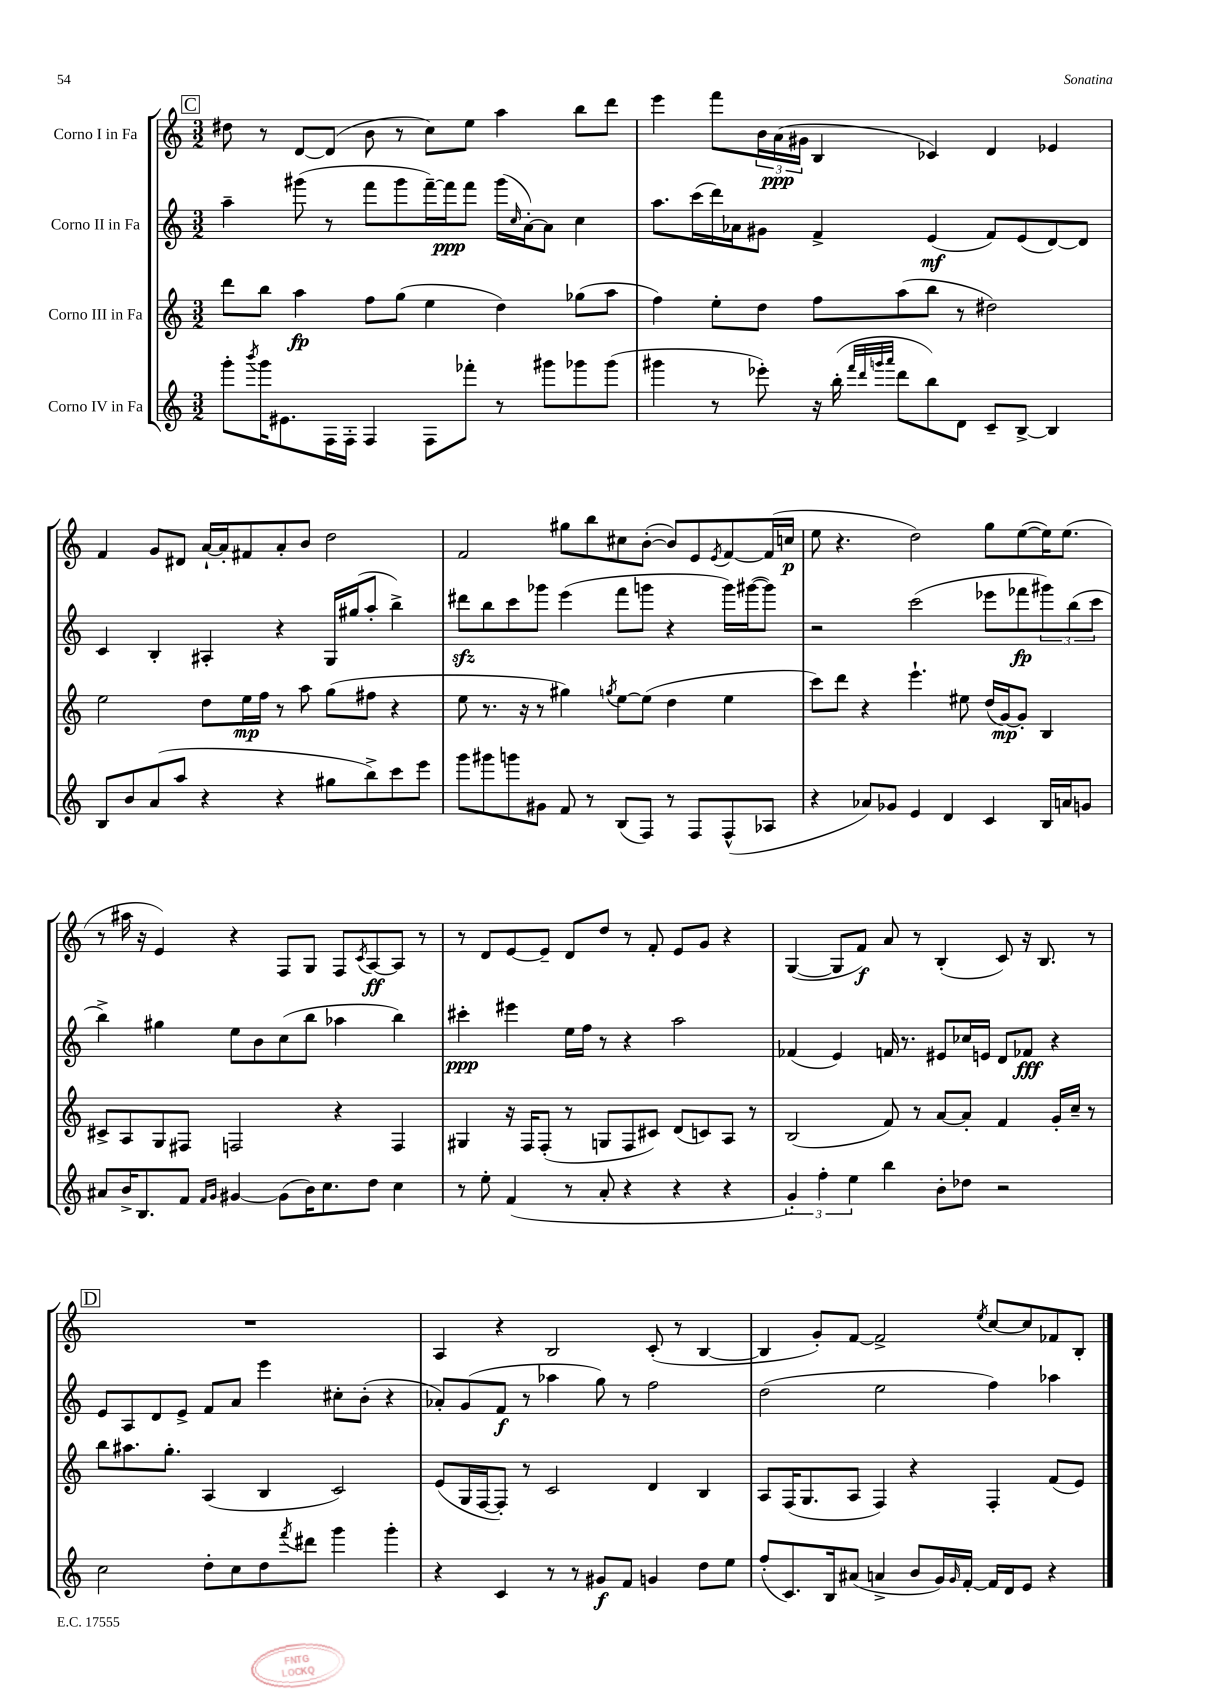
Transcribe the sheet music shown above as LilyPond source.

<<
\new StaffGroup <<
\new Staff = "s0" \with { instrumentName = "Corno I in Fa" } {
    \clef treble \key c \major \numericTimeSignature \time 3/2
    \mark \markup { \box "C" } dis''8 r8 d'8~ d'8( b'8 r8 c''8) e''8 a''4 b''8 d'''8 |
    e'''4 f'''8 \tuplet 3/2 { b'16 a'16\ppp( gis'16 } b4 ces'4) d'4 ees'4 |
    f'4 g'8 dis'8 a'16~-! a'16-. fis'8 a'8-. b'8 d''2 |
    f'2 gis''8 b''8 cis''8 b'8~-.( b'8) e'8 \acciaccatura { e'8 } f'8~ f'16( c''16\p |
    e''8 r4. d''2) g''8 e''8~( e''16) e''8.( |
    r8 ais''16 r16 e'4) r4 f8 g8 f8 \acciaccatura { c'8 } a8~\ff a8 r8 |
    r8 d'8 e'8~ e'8-- d'8 d''8 r8 f'8-. e'8 g'8 r4 |
    g4~( g8 f'8\f) a'8 r8 b4-.( c'8) r16 b8. r8 |
    \mark \markup { \box "D" } R1. |
    a4 r4 b2 c'8-.( r8 b4~ |
    b4 g'8-.) f'8~ f'2-> \acciaccatura { e''8 } c''8~ c''8 fes'8 b8-. \bar "|." |
}
\new Staff = "s1" \with { instrumentName = "Corno II in Fa" } {
    \clef treble \key c \major \numericTimeSignature \time 3/2
    \mark \markup { \box "C" } a''4-- gis'''8( r8 f'''8 gis'''8 f'''16~--) f'''16\ppp f'''8 gis'''16( \grace { c''16 } a'16~-.) a'8 c''4 |
    a''8. c'''16( d'''16) aes'16 gis'8 f'4-> e'4\mf( f'8) e'8( d'8~) d'8 |
    c'4 b4-. ais4-. r4 g16 gis''16( a''8-. b''4->) |
    dis'''8\sfz b''8 c'''8 ges'''8 e'''4( f'''8 g'''8 r4 g'''16) gis'''16~( gis'''8) |
    r2 c'''2( ees'''8 fes'''8\fp \tuplet 3/2 { gis'''8) b''8( c'''8 } |
    b''4->) gis''4 e''8 b'8 c''8( b''8 aes''4 b''4) |
    cis'''4-.\ppp eis'''4 e''16 f''16 r8 r4 a''2 |
    fes'4( e'4) f'16 r8. eis'8 ces''16 e'16 d'8 fes'8\fff r4 |
    \mark \markup { \box "D" } e'8 a8 d'8 e'8-> f'8 a'8 e'''4 cis''8-. b'8-.( r4 |
    aes'8-.) g'8( f'8\f r8 aes''4 g''8) r8 f''2 |
    d''2( e''2 f''4) aes''4 \bar "|." |
}
\new Staff = "s2" \with { instrumentName = "Corno III in Fa" } {
    \clef treble \key c \major \numericTimeSignature \time 3/2
    \mark \markup { \box "C" } d'''8 b''8 a''4\fp f''8 g''8( e''4 d''4) ges''8( a''8 |
    f''4) e''8-. d''8 f''8 a''8( b''8 r8 dis''2) |
    e''2 d''8 e''16\mp f''16 r8 a''8 g''8( fis''8 r4 |
    e''8 r8. r16 r8 gis''4) \acciaccatura { g''8 } e''8~ e''8( d''4 e''4 |
    c'''8) d'''8 r4 e'''4.-! eis''8 d''16( g'16~\mp) g'8-. b4 |
    cis'8-> a8 g8 fis8 f2 r4 f4 |
    gis4 r16 f16 f8-.( r8 g8 f8 cis'8) d'8( c'8) a8 r8 |
    b2( f'8) r8 a'8~ a'8-. f'4 g'16-. c''16-- r8 |
    \mark \markup { \box "D" } b''8 ais''8. g''8.-. a4( b4 c'2) |
    e'8( g16 f16~ f8-.) r8 c'2 d'4 b4 |
    a8 f16( g8. a8 f4) r4 f4-. f'8( e'8) \bar "|." |
}
\new Staff = "s3" \with { instrumentName = "Corno IV in Fa" } {
    \clef treble \key c \major \numericTimeSignature \time 3/2
    \mark \markup { \box "C" } g'''8-. \acciaccatura { b'''8 } g'''16 eis'8. f16 f16-. f4 f8 fes'''8-. r8 gis'''8 ges'''8 ges'''8( |
    gis'''4 r8 ees'''8-.) r16 b''16-.( \grace { f'''32 d'''32 g'''32 a'''32 } d'''8 b''8) d'8 c'8-- b8~-> b4 |
    b8 b'8 a'8( a''8 r4 r4 gis''8 b''8->) c'''8 e'''8 |
    g'''8 gis'''8 g'''8 gis'8 f'8 r8 b8( f8) r8 f8 f8-^( aes8 |
    r4 aes'8) ges'8 e'4 d'4 c'4 b16 a'16 g'8 |
    ais'8 b'16-> b8. f'8 \grace { f'16 g'16 } gis'4~ gis'8( b'16) c''8. d''8 c''4 |
    r8 e''8-. f'4( r8 a'8-. r4 r4 r4 |
    \tuplet 3/2 { g'4-.) f''4-. e''4 } b''4 b'8-. des''8 r2 |
    \mark \markup { \box "D" } c''2 d''8-. c''8 d''8 \acciaccatura { f'''8 } dis'''8 g'''4 g'''4-. |
    r4 c'4 r8 r8 gis'8\f f'8 g'4 d''8 e''8 |
    f''8-.( c'8.) b16 ais'8( a'4-> b'8 g'16) \grace { g'16 } f'16~-. f'16 d'16 e'8 r4 \bar "|." |
}
>>
>>
\layout { \context { \Score \remove "Bar_number_engraver" } }
